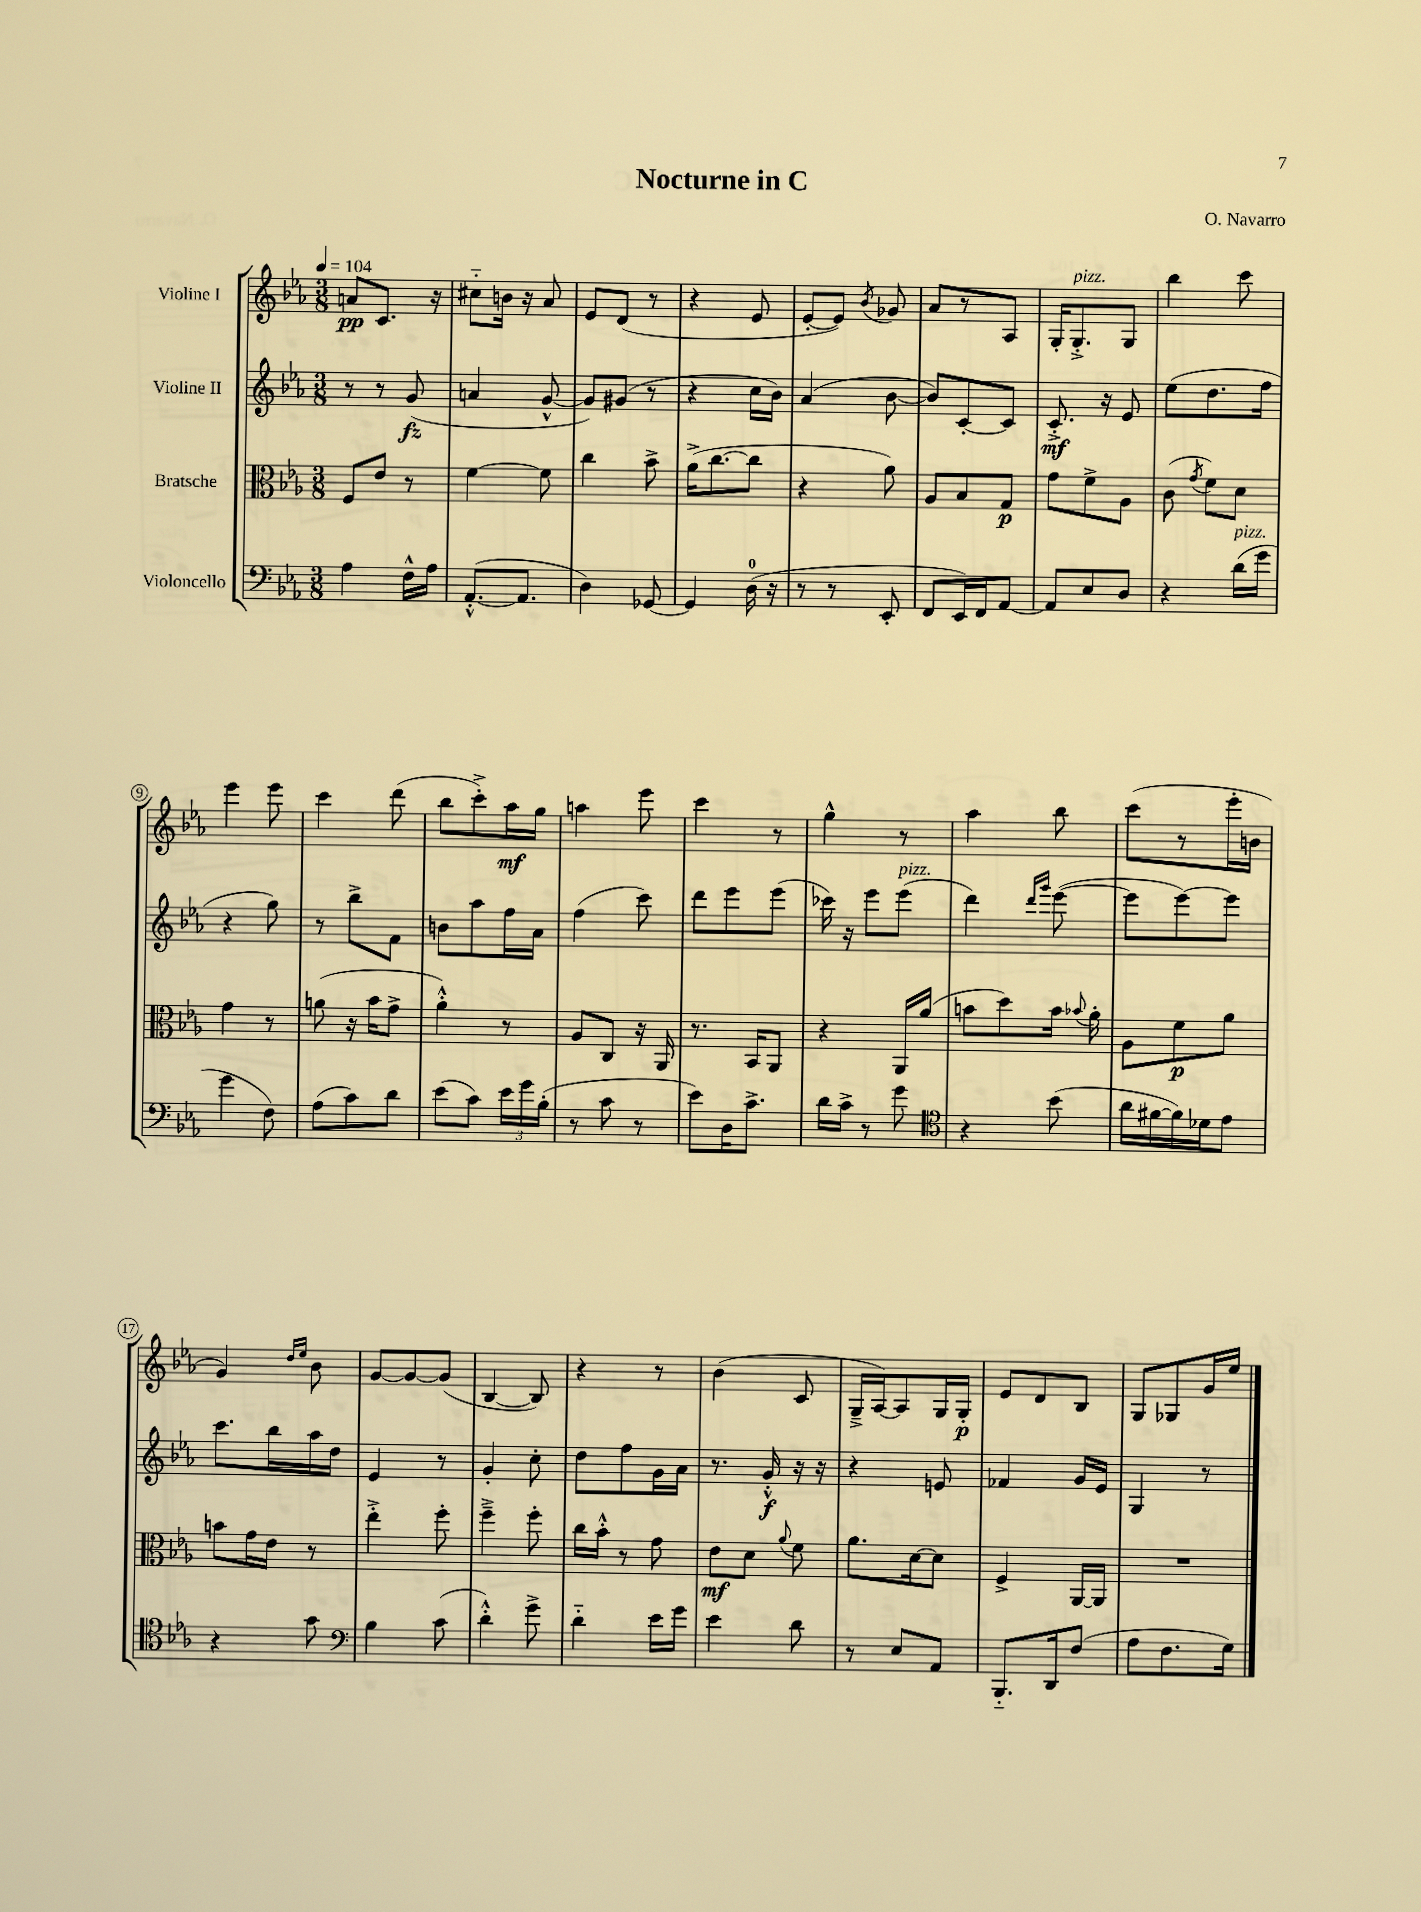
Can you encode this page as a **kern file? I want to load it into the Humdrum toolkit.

**kern	**kern	**kern	**kern
*staff4	*staff3	*staff2	*staff1
*clefF4	*clefC3	*clefG2	*clefG2
*k[b-e-a-]	*k[b-e-a-]	*k[b-e-a-]	*k[b-e-a-]
*M3/8	*M3/8	*M3/8	*M3/8
*MM104	*MM104	*MM104	*MM104
4A-	8F	8r	8a
.	8e-	8r	8.c
16F^^	8r	(8g	.
16A-	.	.	16r
=	=	=	=
([8.AA-'^^	[4f	4a	8cc#'~
.	.	.	16b
8.AA-]	.	.	16r
.	8f]	[8g^^	8a-
=	=	=	=
4D)	4cc	8g])	8e-
.	.	(8g#	(8d
[8GG-	8b-^	8r	8r
=	=	=	=
4GG-]	(16a-^	4r	4r
.	[8.cc	.	.
(16D	8cc]	16cc	8e-
16r	.	16b-)	.
=	=	=	=
8r	4r	(4a-	[8e-'
8r	.	.	8e-])
.	.	.	8qb-
8EE-'	8a-)	[8b-	8g-
=	=	=	=
8FF	8A-	8b-])	8a-
16EE-)	8B-	[8c'	8r
16FF	.	.	.
[8AA-	8G	8c]	8A-
=	=	=	=
8AA-]	8g	8.c'^	16G'
.	.	.	8.G'^
8E-	8f^	.	.
.	.	16r	.
8D	8A-	8e-	8G
=	=	=	=
4r	(8c	(8ee-	4bb-
.	8qg	.	.
.	8f)	8.dd	.
(16d	8d	.	8ccc
16g	.	16ff	.
=	=	=	=
4g	4g	4r	4eee-
8F)	8r	8gg)	8eee-
=	=	=	=
(8A-	(8a	8r	4ccc
8c)	16r	8bb-^	.
.	16b-	.	.
8d	8g^	8f	(8ddd
=	=	=	=
(8e-	4a-'^^)	8b	8bb-
8c)	.	8aa-	8ccc'^)
24e-	8r	16ff	16aa-
24g	.	.	.
.	.	16a-	16gg
(24B-'	.	.	.
=	=	=	=
8r	8A-	(4ff	4aa
8c	8C	.	.
8r	16r	8ccc)	8eee-
.	16AA-	.	.
=	=	=	=
8e-)	8.r	8ddd	4ccc
16D	.	8eee-	.
8.c^	16BB-	.	.
.	8AA-	(8eee-	8r
=	=	=	=
16d	4r	16ccc-)	4gg^^
16c^	.	16r	.
8r	.	8eee-	.
8g	16AA-	(8eee-	8r
.	(16a-	.	.
=	=	=	=
*clefC4	*	*	*
4r	8b	4ddd)	4aa-
.	8dd)	.	.
.	.	16qqddd	.
.	.	16qqggg	.
(8b-	16b	([8eee-	8bb-
.	8qqb-	.	.
.	16a-'	.	.
=	=	=	=
16a-	8A-	8eee-]	(8ccc
[16f#	.	.	.
16f#])	8f	[8eee-)	8r
16d-	.	.	.
8e-	8a-	8eee-]	16eee-'
.	.	.	16b
=	=	=	=
4r	8b	8.ccc	4g)
.	16g	.	.
.	16e-	16bb-	.
.	.	.	16qqdd
.	.	.	16qqee-
8g	8r	16aa-	8b-
.	.	16dd	.
=	=	=	=
*clefF4	*	*	*
4B-	4ee-'^	4e-	[8g
.	.	.	8g_
(8c	8ff'	8r	(8g]
=	=	=	=
4d'^^)	4ff~^	4g'	[4B-
8g^	8ff'	8cc'	8B-])
=	=	=	=
4d'~	16cc	8dd	4r
.	16b-'^^	.	.
.	8r	8ff	.
16e-	8g	16g	8r
16g	.	16a-	.
=	=	=	=
4e-	8e-	8.r	(4b-
.	8d	.	.
.	.	16g'^^	.
.	8qqa-	.	.
8d	8f	16r	8c
.	.	16r	.
=	=	=	=
8r	8.a-	4r	16G~^
.	.	.	[16A-)
8E-	.	.	8A-]
.	[16d	.	.
8AA-	8d]	8e	16G
.	.	.	16G'
=	=	=	=
8.BBB-'~	4F^	4f-	8e-
.	.	.	8d
16DD	.	.	.
(8F	[16AA-	16g	8B-
.	16AA-]	16e-	.
=	=	=	=
8A-	4.r	4G	8G
8.F	.	.	8G-
.	.	8r	16g
16G)	.	.	16ee-
==	==	==	==
*-	*-	*-	*-
